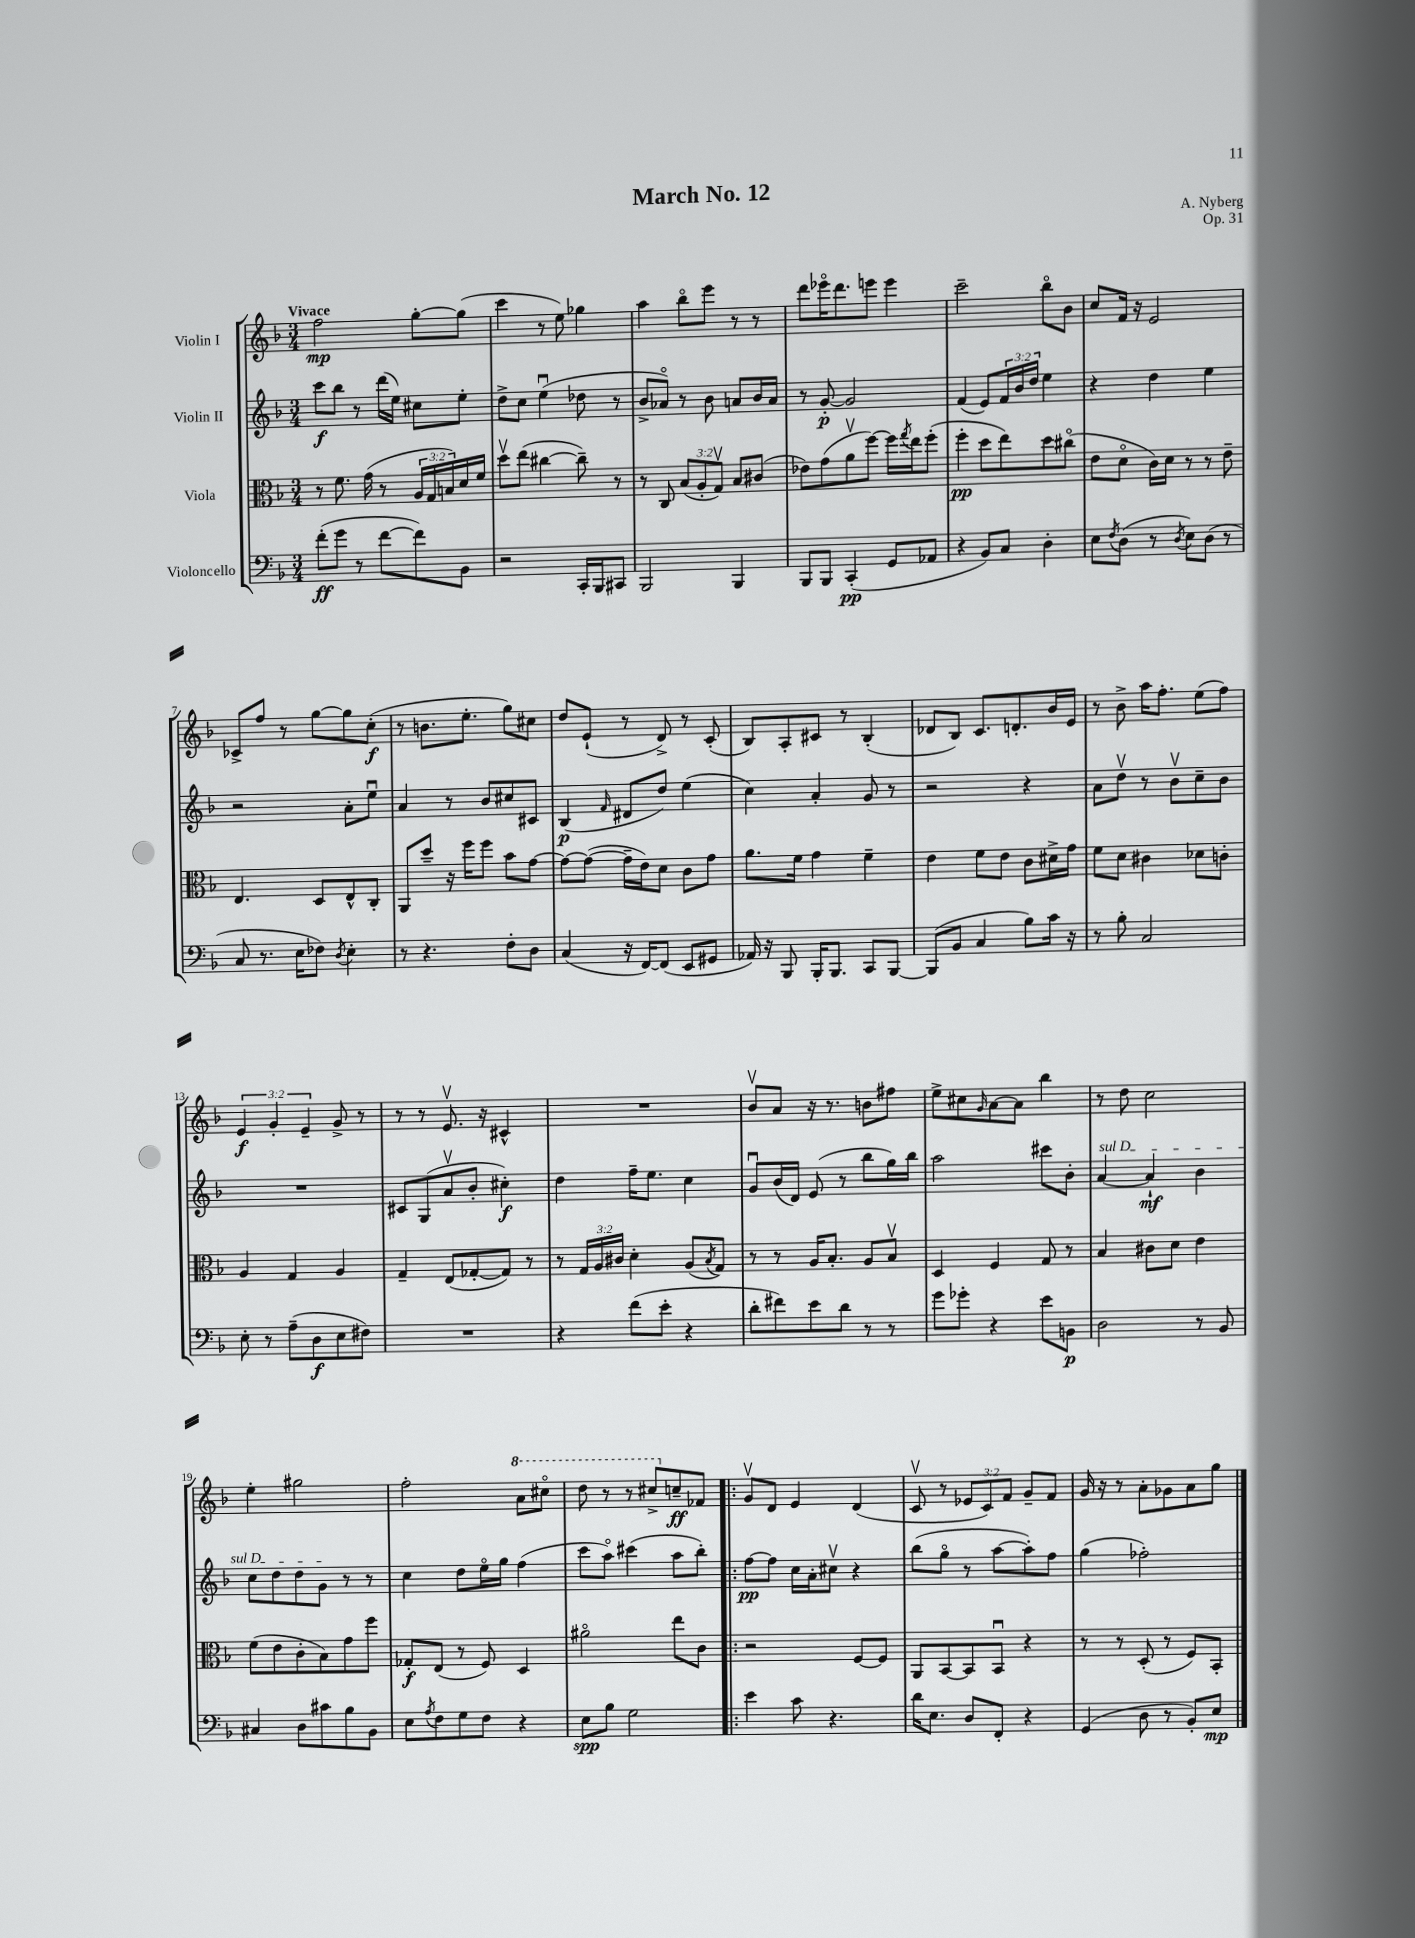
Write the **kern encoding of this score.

**kern	**dynam	**kern	**dynam	**kern	**dynam	**kern	**dynam
*part4	*part4	*part3	*part3	*part2	*part2	*part1	*part1
*staff4	*staff4	*staff3	*staff3	*staff2	*staff2	*staff1	*staff1
*I"Violoncello	*	*I"Viola	*	*I"Violin II	*	*I"Violin I	*
*clefF4	*	*clefC3	*	*clefG2	*	*clefG2	*
*k[b-]	*	*k[b-]	*	*k[b-]	*	*k[b-]	*
*M3/4	*	*M3/4	*	*M3/4	*	*M3/4	*
=1	=1	=1	=1	=1	=1	=1	=1
!	!	!	!	!	!	!LO:TX:a:B:t=Vivace	!
(8f'\L	ff	8r	.	8ccc\L	f	2ff\	mp
8g\J	.	8.f\	.	8bb-\J	.	.	.
8r	.	.	.	8r	.	.	.
.	.	(16g\	.	.	.	.	.
[8f\L	.	8r	.	(16ddd\LL	.	.	.
.	.	.	.	16ee\JJ)	.	.	.
8f\])	.	24A/LL	.	8cc#X\L	.	[8gg'\L	.
.	.	24G/	.	.	.	.	.
.	.	24Bn/)	.	.	.	.	.
8BB-\J	.	16d/	.	8ee'\J	.	(8gg\J]	.
.	.	16f/JJ	.	.	.	.	.
=2	=2	=2	=2	=2	=2	=2	=2
2r	.	8ddv\L	.	8dd^\L	.	4ccc\	.
.	.	(8ee\J	.	8cc\J	.	.	.
.	.	[4cc#X\	.	(4eeu\	.	8r	.
.	.	.	.	.	.	8ee\)	.
16CC'/LL	.	8cc#~\])	.	8dd-X\	.	4gg-X\	.
16BBB-/J	.	.	.	.	.	.	.
8CC#X/J	.	8r	.	8r	.	.	.
=3	=3	=3	=3	=3	=3	=3	=3
2BBB-/	.	8r	.	8b-^/L	.	4aa\	.
.	.	8C/	.	8a-X/J)	.	.	.
.	.	(12B-/L	.	8r	.	8bb-\L	.
.	.	12A'/	.	.	.	.	.
.	.	.	.	8b-\	.	8eee\J	.
.	.	12Gv/J)	.	.	.	.	.
4BBB-/	.	8B-/L	.	8an/L	.	8r	.
.	.	(8c#X/J	.	16b-/L	.	8r	.
.	.	.	.	16a/JJ	.	.	.
=4	=4	=4	=4	=4	=4	=4	=4
8BBB-/L	.	8e-X\L)	.	8r	.	8ddd\L	.
8BBB-/J	.	(8g\	.	[8g'/	p	16eee-X\K	.
.	.	.	.	.	.	8.ddd\	.
(4CC'/	pp	8av\	.	2g/]	.	.	.
.	.	[8ff\J)	.	.	.	8eeen\J	.
8GG/L	.	16ff\LL]	.	.	.	4eee\	.
.	.	8qgg/	.	.	.	.	.
.	.	16ee\J	.	.	.	.	.
8AA-X/J	.	(8ff'\J	.	.	.	.	.
=5	=5	=5	=5	=5	=5	=5	=5
4r	.	4ff'\	pp	(4f/	.	2ccc~\	.
8BB-/L)	.	8dd\L	.	8e/L)	.	.	.
8C/J	.	8ee\)	.	24f/L	.	.	.
.	.	.	.	24b-/	.	.	.
.	.	.	.	24dd/JJ	.	.	.
4D'\	.	8dd\	.	4ee\	.	8bb-\L	.
.	.	(8cc#X\J	.	.	.	8b-\J	.
=6	=6	=6	=6	=6	=6	=6	=6
8E\L	.	8e\L	.	4r	.	8cc/L	.
8qF/	.	.	.	.	.	.	.
(8D\J	.	8d\J	.	.	.	16f/Jk	.
.	.	.	.	.	.	16r	.
8r	.	16c\LL)	.	4dd\	.	2e/	.
.	.	16d\JJ	.	.	.	.	.
8qD/	.	.	.	.	.	.	.
8E\L)	.	8r	.	.	.	.	.
(8D\J	.	8r	.	4ee\	.	.	.
8r	.	8e~\	.	.	.	.	.
!!LO:LB:g=z
=7	=7	=7	=7	=7	=7	=7	=7
8C/	.	4.E/	.	2r	.	8c-X^/L	.
8.r	.	.	.	.	.	8ff/J	.
.	.	.	.	.	.	8r	.
16E\KL	.	.	.	.	.	.	.
8F-X\J)	.	8D/L	.	.	.	[8gg\L	.
8qD/	.	.	.	.	.	.	.
4E'\	.	8E^^/	.	8a'\L	.	8gg\]	.
.	.	8C'/J	.	8eeu\J	.	(8cc'\J	f
=8	=8	=8	=8	=8	=8	=8	=8
8r	.	8AA/L	.	4a/	.	8r	.
4.r	.	8dd~/J	.	.	.	8.bn\L	.
.	.	16r	.	8r	.	.	.
.	.	16ff\KL	.	.	.	8.ee'\J	.
.	.	8ff\J	.	8b-/L	.	.	.
8F'\L	.	8b-\L	.	8cc#X/	.	8gg\L)	.
8D\J	.	[8g\J	.	8c#X/J	.	8cc#X\J	.
=9	=9	=9	=9	=9	=9	=9	=9
(4C/	.	8g\L_	.	(4B-/	p	8dd/L	.
.	.	(8g\J_	.	.	.	(8e`/J	.
.	.	.	.	16qqf/	.	.	.
16r	.	16g~\LL]	.	8d#X/L	.	8r	.
[16FF/KL)	.	16e\J)	.	.	.	.	.
(8FF/J]	.	8d\J	.	8dd/J)	.	8d^/)	.
8EE/L	.	8c\L	.	(4ee\	.	8r	.
8GG#X/J	.	8g\J	.	.	.	(8c'/	.
=10	=10	=10	=10	=10	=10	=10	=10
16AA-X/)	.	8.a\L	.	4cc\)	.	8B-/L)	.
16r	.	.	.	.	.	.	.
8BBB-/	.	.	.	.	.	8A'/	.
.	.	16f\Jk	.	.	.	.	.
16BBB-'/KL	.	4g\	.	4a'/	.	8c#X/J	.
8.BBB-/J	.	.	.	.	.	.	.
.	.	.	.	.	.	8r	.
8CC/L	.	4f~\	.	8g/	.	(4B-'/	.
[8BBB-/J	.	.	.	8r	.	.	.
=11	=11	=11	=11	=11	=11	=11	=11
(8BBB-/L]	.	4e\	.	2r	.	8d-X/L	.
8BB-/J	.	.	.	.	.	8B-/J)	.
4C/	.	8f\L	.	.	.	8.c/L	.
.	.	8e\J	.	.	.	.	.
.	.	.	.	.	.	8.dn'/	.
8B-\L)	.	8c\L	.	4r	.	.	.
16c\Jk	.	16d#X^\L	.	.	.	16b-/L	.
16r	.	16g\JJ	.	.	.	16e/JJ	.
=12	=12	=12	=12	=12	=12	=12	=12
8r	.	8f\L	.	8a\L	.	8r	.
8B-'\	.	8d\J	.	8ddv\J	.	8b-^\	.
2C/	.	4c#X\	.	8r	.	16aa\KL	.
.	.	.	.	.	.	8.ff'\J	.
.	.	.	.	8b-v\L	.	.	.
.	.	8d-X\L	.	8cc~\	.	(8ee\L	.
.	.	8cn'\J	.	8b-\J	.	8ff\J)	.
!!LO:LB:g=z
=13	=13	=13	=13	=13	=13	=13	=13
8E'\	.	4A/	.	2.r	.	6e/	f
8r	.	.	.	.	.	.	.
.	.	.	.	.	.	6g'/	.
(8A~\L	.	4G/	.	.	.	.	.
.	.	.	.	.	.	6e~/	.
8D\	f	.	.	.	.	.	.
8E\	.	4A/	.	.	.	8g^/	.
8F#X\J)	.	.	.	.	.	8r	.
=14	=14	=14	=14	=14	=14	=14	=14
2.r	.	4G~/	.	8c#X/L	.	8r	.
.	.	.	.	(8G/	.	8r	.
.	.	(8E/L	.	8av/	.	8.ev/	.
.	.	[8G-X'/	.	8b-'/J	.	.	.
.	.	.	.	.	.	16r	.
.	.	8G-/J])	.	4cc#X'\)	f	4c#X^^/	.
.	.	8r	.	.	.	.	.
=15	=15	=15	=15	=15	=15	=15	=15
4r	.	8r	.	4dd\	.	2.r	.
.	.	24G/LL	.	.	.	.	.
.	.	24A/	.	.	.	.	.
.	.	24c#X/JJ	.	.	.	.	.
(8f\L	.	4d'\	.	16ff~\KL	.	.	.
.	.	.	.	8.ee\J	.	.	.
8e'\J	.	.	.	.	.	.	.
4r	.	(8A/L	.	4cc\	.	.	.
.	.	8qB-/	.	.	.	.	.
.	.	8G/J)	.	.	.	.	.
=16	=16	=16	=16	=16	=16	=16	=16
8d'\L	.	8r	.	8gu/L	.	8b-v/L	.
8f#X\)	.	8r	.	(16b-/L	.	8a/J	.
.	.	.	.	16d/JJ)	.	.	.
8e\	.	16A/KL	.	(8e/	.	16r	.
.	.	8.B-'/J	.	.	.	8.r	.
8d\J	.	.	.	8r	.	.	.
8r	.	8A/L	.	8bb-\L	.	8bn\L	.
8r	.	8B-v/J	.	16gg\L)	.	8ff#X\J	.
.	.	.	.	16bb-\JJ	.	.	.
=17	=17	=17	=17	=17	=17	=17	=17
8g\L	.	4D/	.	2aa\	.	8ee^\L	.
8g-X'\J	.	.	.	.	.	8cc#X\	.
.	.	.	.	.	.	16qqg/	.
4r	.	4F/	.	.	.	[8a\	.
.	.	.	.	.	.	8a\J]	.
8e\L	.	8G/	.	8ccc#X\L	.	4bb-\	.
8BBn\J	p	8r	.	8b-'\J	.	.	.
=18	=18	=18	=18	=18	=18	=18	=18
!	!	!	!	!LO:TX:a:i:t=sul D	!	!	!
2D\	.	4B-/	.	[4a/	.	8r	.
.	.	.	.	.	.	8dd\	.
.	.	8c#X\L	.	4a`/]	mf	2cc\	.
.	.	8d\J	.	.	.	.	.
8r	.	4e\	.	4b-\	.	.	.
8BB-/	.	.	.	.	.	.	.
!!LO:LB:g=z
=19	=19	=19	=19	=19	=19	=19	=19
4C#X/	.	(8f\L	.	8cc\L	.	4ee'\	.
.	.	8e\	.	8dd\	.	.	.
8D\L	.	8c'\	.	8dd\	.	2gg#X\	.
8c#X\	.	8B-\)	.	8g\J	.	.	.
8B-\	.	8g\	.	8r	.	.	.
8BB-\J	.	8ff\J	.	8r	.	.	.
=20	=20	=20	=20	=20	=20	=20	=20
8E\L	.	8G-X'/L	f	4cc\	.	2ff'\	.
8qA/	.	.	.	.	.	.	.
8F\	.	(8E/J	.	.	.	.	.
8G\	.	8r	.	8dd\L	.	.	.
8F\J	.	8F/)	.	16ee\L	.	.	.
.	.	.	.	16gg\JJ	.	.	.
*	*	*	*	*	*	*8va	*
4r	.	4D/	.	(4ff\	.	8aa\L	.
.	.	.	.	.	.	8ccc#X\J	.
=21	=21	=21	=21	=21	=21	=21	=21
8E\L	spp	2a#X\	.	8ccc\L	.	8ddd\	.
8B-\J	.	.	.	8aa\J)	.	8r	.
2G\	.	.	.	(4ccc#X\	.	8r	.
.	.	.	.	.	.	8ccc#X^/L	.
*	*	*	*	*	*	*X8va	*
.	.	8ee\L	.	8aa\L	.	8ccn~/	ff
.	.	8c\J	.	8bb-'\J)	.	8f-X/J	.
=22!|:	=22!|:	=22!|:	=22!|:	=22!|:	=22!|:	=22!|:	=22!|:
4e\	.	2r	.	[8ff\L	pp	8gv/L	.
.	.	.	.	8ff\J]	.	8d/J	.
8c\	.	.	.	16cc\LL	.	4e/	.
.	.	.	.	16a'\J	.	.	.
4.r	.	.	.	8cc#Xv\J	.	.	.
.	.	[8F/L	.	4r	.	(4d/	.
.	.	8F/J]	.	.	.	.	.
=23	=23	=23	=23	=23	=23	=23	=23
16d\KL	.	8AA/L	.	(8bb-\L	.	8cv/	.
8.E\J	.	.	.	.	.	.	.
.	.	[8BB-/	.	8gg\J	.	8r	.
8D/L	.	8BB-/]	.	8r	.	12e-X/L	.
.	.	.	.	.	.	12c/)	.
8FF'/J	.	8BB-u/J	.	[8aa\L	.	.	.
.	.	.	.	.	.	12f/J	.
4r	.	4r	.	8aa'\])	.	8g~/L	.
.	.	.	.	8ff\J	.	8f/J	.
=24	=24	=24	=24	=24	=24	=24	=24
(4GG/	.	8r	.	(4gg\	.	16g/	.
.	.	.	.	.	.	16r	.
.	.	8r	.	.	.	8r	.
8D\	.	(8D'/	.	2ff-X'\)	.	8a'\L	.
8r	.	8r	.	.	.	8g-X\	.
8BB-'/L)	.	8F/L)	.	.	.	8a\	.
8E/J	mp	8BB-'/J	.	.	.	8gg\J	.
==	==	==	==	==	==	==	==
*-	*-	*-	*-	*-	*-	*-	*-
